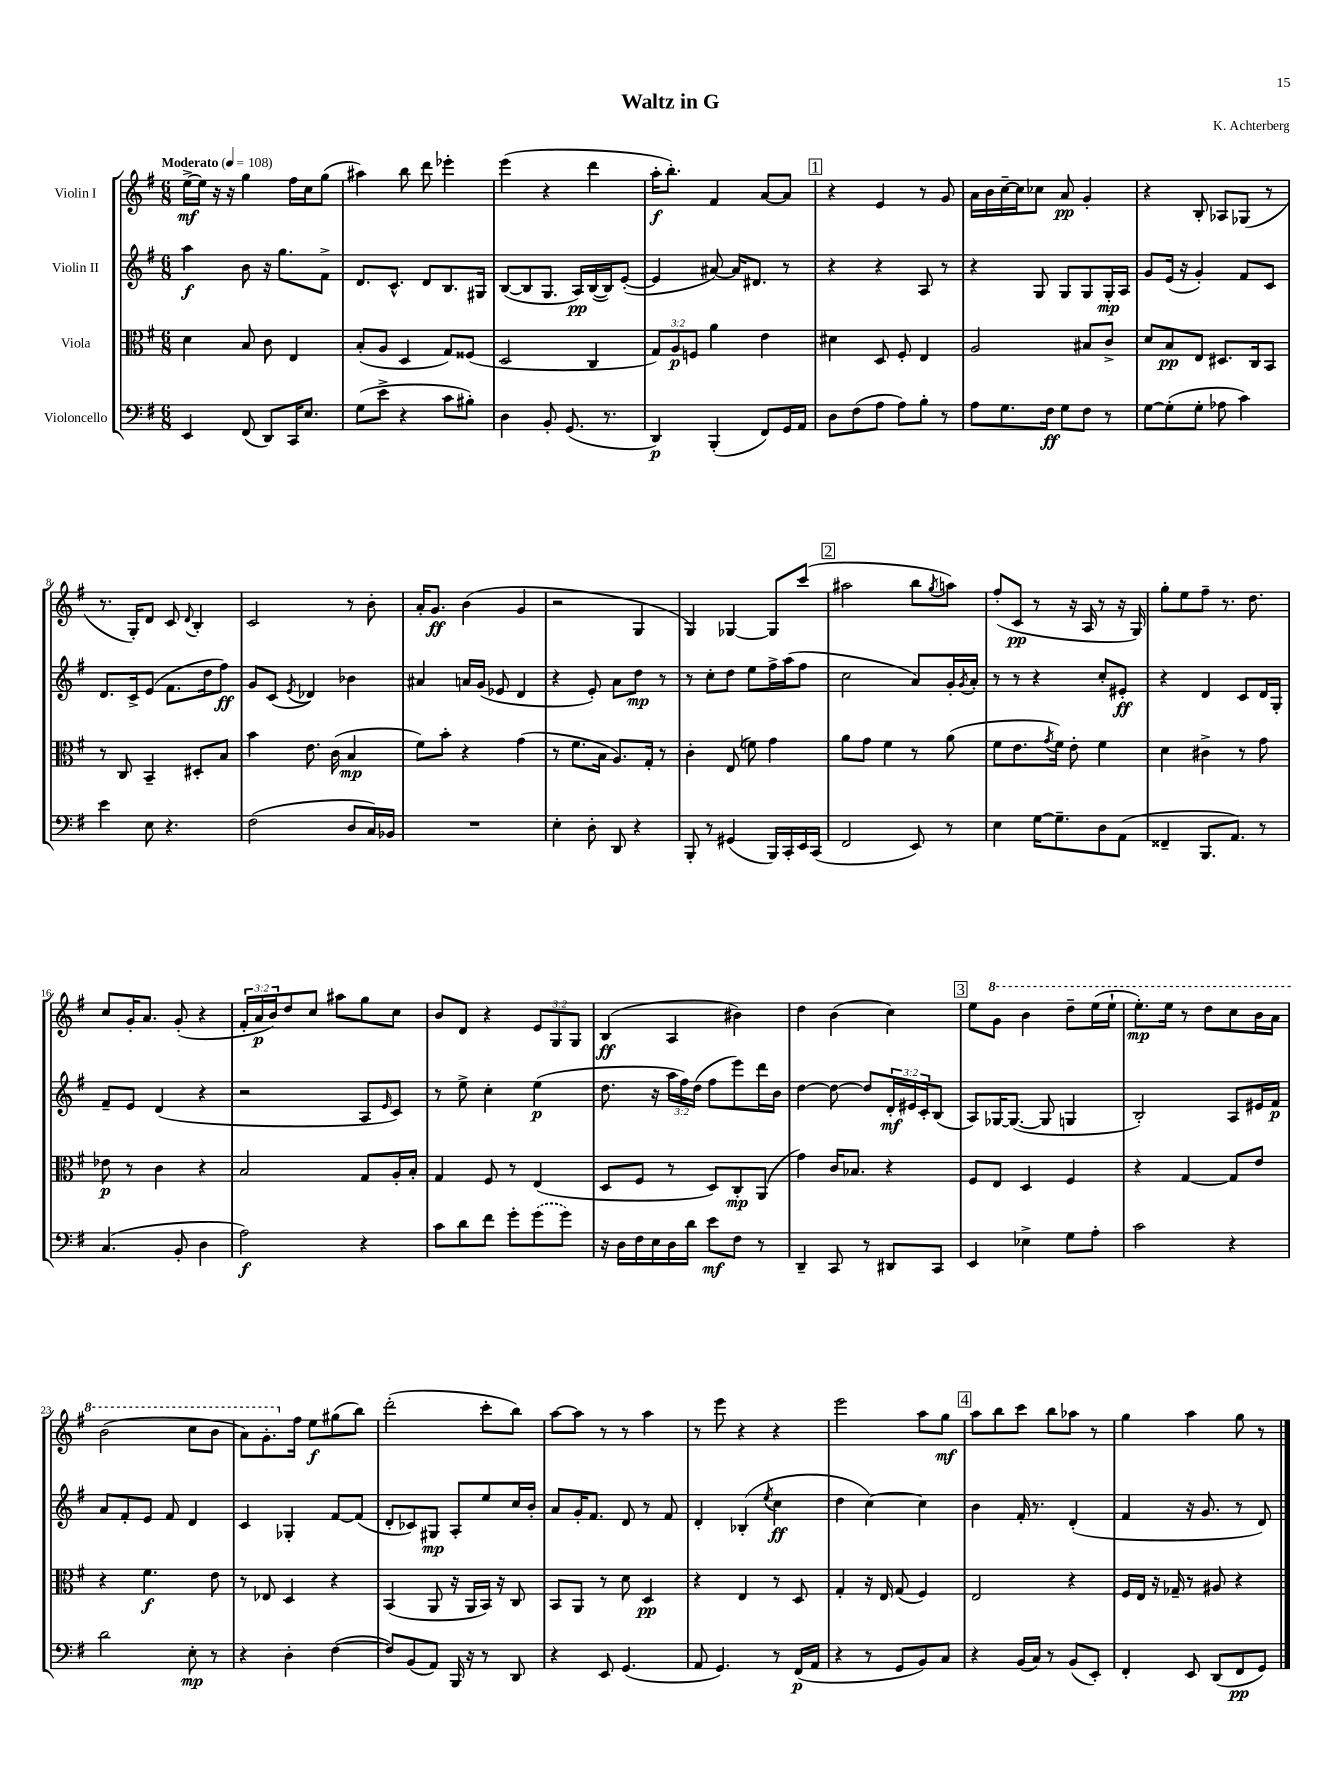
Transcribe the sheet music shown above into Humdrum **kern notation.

**kern	**kern	**kern	**kern
*staff4	*staff3	*staff2	*staff1
*clefF4	*clefC3	*clefG2	*clefG2
*k[f#]	*k[f#]	*k[f#]	*k[f#]
*M6/8	*M6/8	*M6/8	*M6/8
*MM108	*MM108	*MM108	*MM108
4EE/	4d\	4aa\	[16ee^\LL
.	.	.	16ee\]JJ
.	.	.	16r
.	.	.	16r
(8FF#/	8B/	8b\	4gg\
8DD/L)	8c\	16r	.
.	.	8.gg\L	.
16CC/K	4E/	.	16ff#\LL
8.E/J	.	.	16cc\J
.	.	8f#^\J	(8gg\J
=	=	=	=
(8G\L	(8B'/L	8.d/L	4aa#\)
8e^\J	8A/J	.	.
.	.	8.c^^/J	.
4r	4D/	.	8bb\
.	.	8d/L	8ddd\
8c\L	8G/L)	8.B/	4eee-'\
8B#'\J)	(8F##/J	.	.
.	.	16G#/Jk	.
=	=	=	=
4D\	2D/	([8B/L	(4eee\
.	.	8B/]	.
8BB'/	.	8.G/J	4r
(8.GG/	.	.	.
.	.	16A/LL)	.
.	4C/	([16B/	4ddd\
8.r	.	16B/]J)	.
.	.	([8e'/J	.
=	=	=	=
4DD/)	12G/L)	4e/]	16aa'\LK
.	.	.	8.bb'\J)
.	12A/	.	.
.	12F/J	.	.
(4BBB'/	4a\	[8a#/)	4f#/
.	.	16a#/]LK	.
.	.	8.d#/J	.
8FF#/L)	4e\	.	[8a/L
16GG/L	.	8r	8a/]J
16AA/JJ	.	.	.
=	=	=	=
8D\L	4d#\	4r	4r
(8F#\	.	.	.
8A\J	8D/	4r	4e/
8A\L)	8F#'/	.	.
8B'\J	4E/	8A/	8r
8r	.	8r	8g/
=	=	=	=
8A\L	2A/	4r	16a\LL
.	.	.	16b\
8.G\	.	.	[16cc~\
.	.	.	16cc\]J
.	.	8G/	8cc-\J
16F#\Jk	.	.	.
8G\L	.	8G/L	8a/
8F#\J	8B#/L	8G/	4g'/
8r	8c^/J	16G'/L	.
.	.	16A/JJ	.
=	=	=	=
[8G\L	8d/L	8g/L	4r
(8G'\]	8B/	(16e/Jk	.
.	.	16r	.
8G'\J	8E/J	4g'/)	8B'/
8A-\	8.D#/L	.	8A-/L
4c\)	.	8f#/L	(8G-/J
.	16C/k	.	.
.	8BB/J	8c/J	8r
=	=	=	=
4e\	8r	8.d/L	8.r
.	8C/	.	.
.	.	16c^/k	16G'/LK)
8E\	4BB~/	(8e/J	8d/J
4.r	.	8.f#\L	8c/
.	.	.	8qqd/
.	8D#'/L	.	4B'/
.	.	16dd\k	.
.	8B/J	8ff#\J)	.
=	=	=	=
(2F#\	4b\	8g/L	2c/
.	.	(8c/J	.
.	.	8qe/	.
.	8.e\	4d-/)	.
.	(16c\	.	.
8D/L	4B/	4b-\	8r
16C/L)	.	.	8b'\
16BB-/JJ	.	.	.
=	=	=	=
2.r	8f#\L)	4a#/	16a'/LK
.	.	.	8.g/J
.	8b'\J	.	.
.	4r	16a/LL	(4b\
.	.	(16g/JJ	.
.	.	8e-/	.
.	(4g\	4d/	4g/
=	=	=	=
4E'\	8r	4r	2r
.	8.f#\L	.	.
8D'\	.	8e'/)	.
.	16B\Jk	.	.
8DD/	8.A/L)	8a\L	.
4r	.	8dd\J	4G/
.	16G'/Jk	.	.
.	8r	8r	.
=	=	=	=
8BBB'/	4c'\	8r	4G/)
8r	.	8cc'\L	.
(4GG#/	(8E/	8dd\J	[4G-/
.	8f\)	8ee\L	.
16BBB/LL)	4g\	16ff#^\L	8G-/]L
16CC'/	.	(16aa\J	.
16EE/	.	8ff#\J	(8ccc/J
(16CC/JJ	.	.	.
=	=	=	=
2FF#/	8a\L	2cc\	2aa#\
.	8g\J	.	.
.	4f#\	.	.
8EE/)	8r	8a/L)	8bb\L
.	.	.	8qgg/
8r	(8a\	16g'/L	8aa\J)
.	.	8qg/	.
.	.	16a'/JJ	.
=	=	=	=
4E\	8f#\L	8r	(8ff#'/L
.	8.e\	8r	8c/J
[16G\LK	.	4r	8r
.	8qg/	.	.
8.G~\]	16f#\Jk)	.	.
.	8e'\	.	16r
.	.	.	16A/
8D\	4f#\	8cc'/L	8r
(8AA\J	.	8e#'/J	16r
.	.	.	16G/)
=	=	=	=
4FF##~/	4d\	4r	8gg'\L
.	.	.	8ee\
8.BBB/L	4c#^\	4d/	8ff#~\J
.	.	.	8.r
8.AA/J)	.	.	.
.	8r	8c/L	.
.	.	.	8.dd\
8r	8g\	16d/L	.
.	.	16G'/JJ	.
=	=	=	=
(4.C/	8e-\	8f#~/L	8cc/L
.	8r	8e/J	16g'/K
.	.	.	8.a/J
.	4c\	(4d/	.
8BB'/	.	.	(8g'/
4D\	4r	4r	4r
=	=	=	=
2A\)	2B/	2r	24f#'/LL
.	.	.	24a/
.	.	.	24b/J)
.	.	.	8dd/
.	.	.	8cc/J
.	.	.	8aa#\L
4r	8G/L	8A/L	8gg\
.	.	16qqe/	.
.	16A'/L	8c/J)	8cc\J
.	16B'/JJ	.	.
=	=	=	=
8c\L	4G/	8r	8b/L
8d\	.	8ee^\	8d/J
8f#\J	8F#/	4cc'\	4r
8g'\L	8r	.	.
(8g\	(4E/	(4ee\	12e/L
.	.	.	12G/
8g\J)	.	.	.
.	.	.	12G/J
=	=	=	=
16r	8D/L	8.dd\	(4B/
16D\LL	.	.	.
16F#\	8F#/J	.	.
16E\	.	16r	.
16D\	8r	24aa\LL	4A/
.	.	24ff#\)	.
16d\JJ	.	.	.
.	.	(24dd\JJ	.
8e\L	8D/L)	8ff#\L	.
8F#\J	8C'/	8eee\)	4b#\)
8r	(8AA/J	16ddd\L	.
.	.	16b\JJ	.
=	=	=	=
4DD~/	4g\)	[4dd\	4dd\
8CC/	16c/LK	8dd\_	(4b\
.	8.B-/J	.	.
8r	.	8dd/]L	.
8DD#/L	4r	24d'/L	4cc\)
.	.	24e#/	.
.	.	24c'/J	.
8CC/J	.	(8B/J	.
=	=	=	=
4EE/	8F#/L	8A/L)	8ee\L
.	8E/J	[16G-/K	8gg\J
.	.	(8.G-/_J	.
4E-^\	4D/	.	4bb\
.	.	8G-/]	.
8G\L	4F#/	4G/	8ddd~\L
8A'\J	.	.	(16eee\L
.	.	.	16eee`\JJ
=	=	=	=
2c\	4r	2B'/)	8.eee'\L)
.	.	.	16eee\Jk
.	[4G/	.	8r
.	.	.	8ddd\L
4r	8G/]L	8A/L	8ccc\
.	8e/J	16e#/L	16bb\L
.	.	16f#/JJ	16aa\JJ
=	=	=	=
2d\	4r	8a/L	(2bb\
.	.	8f#'/	.
.	4.f#\	8e/J	.
.	.	8f#/	.
8E'\	.	4d/	8ccc\L
8r	8e\	.	8bb\J
=	=	=	=
4r	8r	4c/	8aa\L)
.	8E-/	.	8.gg'\
4D'\	4D/	4G-'/	.
.	.	.	16ff#\Jk
.	.	.	8ee\L
([4F#\	4r	[8f#/L	(8gg#\
.	.	(8f#/]J	8bb\J)
=	=	=	=
8F#/]L)	(4BB/	8d'/L	(2ddd'\
(8BB/	.	8c-/)	.
8AA/J)	8AA/	8G#/J	.
16BBB/	16r	8A'/L	.
16r	16AA/LL	.	.
8r	16BB/JJ)	8ee/	8ccc'\L
.	16r	.	.
8DD/	8C/	16cc/L	8bb\J)
.	.	16b'/JJ	.
=	=	=	=
4r	8BB/L	8a/L	[8aa\L
.	8AA/J	16g'/K	8aa\]J
.	.	8.f#/J	.
8EE/	8r	.	8r
(4.GG/	8d\	8d/	8r
.	4D/	8r	4aa\
.	.	8f#/	.
=	=	=	=
8AA/	4r	4d'/	8r
4.GG/)	.	.	8eee\
.	4E/	(4B-'/	4r
.	.	8qee/	.
8r	8r	4cc\	4r
(16FF#/LL	8D/	.	.
16AA/JJ	.	.	.
=	=	=	=
4r	4G'/	4dd\	2eee\
8r	16r	[4cc\)	.
.	16E/	.	.
8GG/L	(8G/	.	.
8BB/)	4F#/)	4cc\]	8aa\L
8C/J	.	.	8gg\J
=	=	=	=
4r	2E/	4b\	8aa\L
.	.	.	8bb\
(16BB/LL	.	16f#'/	8ccc\J
16C/JJ)	.	8.r	.
8r	.	.	8bb\L
(8BB/L	4r	(4d'/	8aa-\J
8EE'/J)	.	.	8r
=	=	=	=
4FF#'/	16F#/LL	4f#/	4gg\
.	16E/JJ	.	.
.	16r	.	.
.	16G-~/	.	.
8EE/	8r	16r	4aa\
.	.	8.g/	.
(8DD/L	8A#/	.	.
8FF#/	4r	8r	8gg\
8GG/J)	.	8d/)	8r
==	==	==	==
*-	*-	*-	*-
